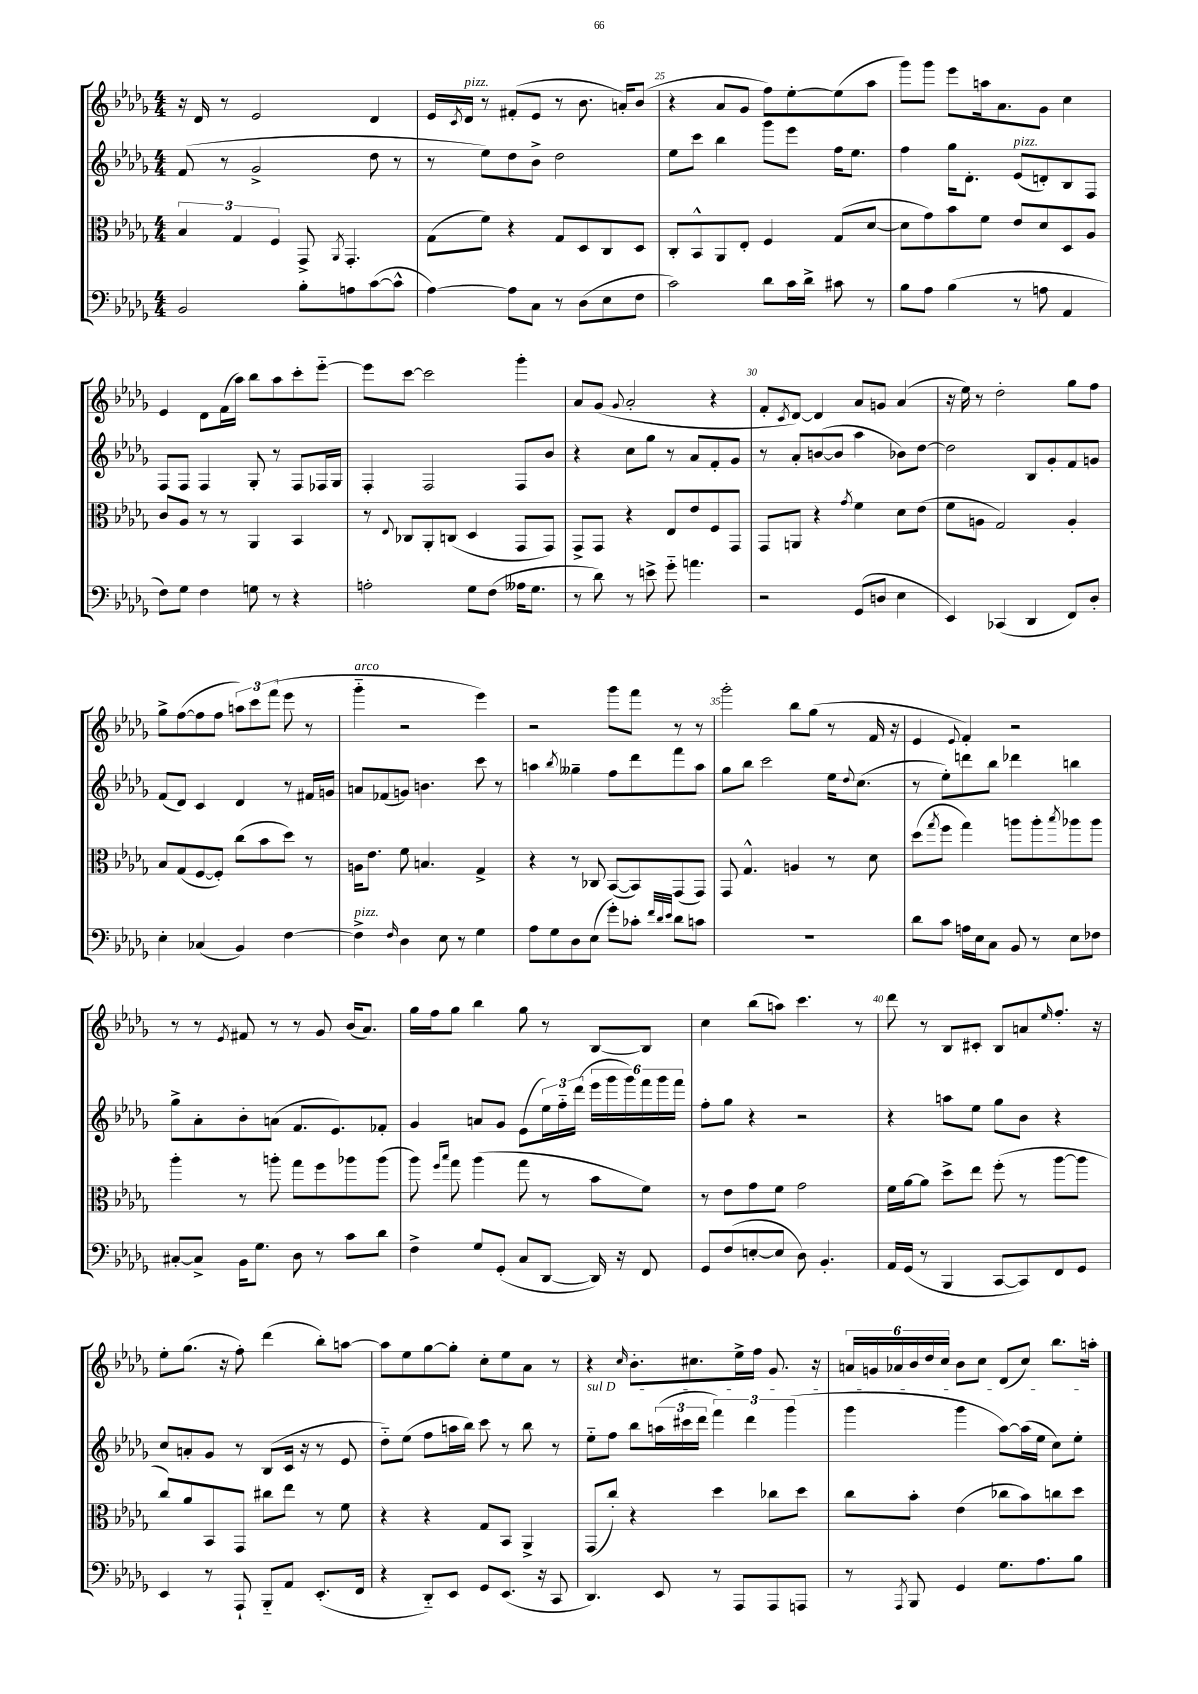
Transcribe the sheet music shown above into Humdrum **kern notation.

**kern	**kern	**kern	**kern
*staff4	*staff3	*staff2	*staff1
*clefF4	*clefC3	*clefG2	*clefG2
*k[b-e-a-d-g-]	*k[b-e-a-d-g-]	*k[b-e-a-d-g-]	*k[b-e-a-d-g-]
*M4/4	*M4/4	*M4/4	*M4/4
2BB-	6B-	(8f	16r
.	.	.	16d-
.	.	8r	8r
.	6G-	.	.
.	.	2g-^	2e-
.	6F	.	.
8B-'	8GG-^	.	.
.	8qAA-	.	.
8A	4.GG-'	.	.
([8c	.	8dd-	4d-
8c^^]	.	8r	.
=	=	=	=
[4A-)	(8G-	8r	16e-
.	.	.	8qc
.	.	.	16d-
.	8f)	8ee-)	8r
8A-]	4r	8dd-	(8f#'
8C	.	8b-^	8e-
8r	8G-	2dd-	8r
(8D-	8D-	.	8.b-
8E-	8C	.	.
.	.	.	16a')
8F	8D-	.	(8b-
=	=	=	=
2c)	8C'	8ee-	4r
.	8BB-^^	8ccc	.
.	8AA-	4bb-	8a-
.	8E-'	.	8g-
8d-	4F	8ggg-	8ff)
16c	.	8eee-	[8ee-'
16d-^	.	.	.
8c#	(8G-	16ff	(8ee-]
.	.	8.ee-	.
8r	[8d-	.	8aa-
=	=	=	=
8B-	8d-]	4ff	8ggg-)
8A-	8g-)	.	8ggg-
(4B-	8b-	16gg-	8eee-
.	.	8.d-'	.
.	8f	.	16aa
.	.	.	8.a-
8r	8e-	(8e-	.
8A	8d-	8d')	8g-
4AA-	8D-	8B-	4cc
.	8A-	8F	.
=	=	=	=
8F)	8c	8F	4e-
8G-	8A-	8F	.
4F	8r	4F	8d-
.	8r	.	(16f
.	.	.	16aa-)
8G	4AA-	8G-'	8bb-
8r	.	8r	8aa-
4r	4BB-	8F	8ccc'
.	.	16F-	[8eee-'~
.	.	16G-	.
=	=	=	=
2A'	8r	4F'	8eee-]
.	8qqE-	.	.
.	8C-	.	[8ccc
.	8AA-'	2F	2ccc]
.	(8C	.	.
8G-	4D-	.	.
(8F	.	.	.
16A--	8GG-	8F	4ggg-'
8.G-	.	.	.
.	8GG-)	8b-	.
=	=	=	=
8r	8GG-^	4r	8a-
8d-)	8GG-	.	(8g-
.	.	.	8qqg-
8r	4r	8cc	2a-'
8e^	.	8gg-	.
8g-'~	8E-	8r	.
4.a	8e-	8a-	.
.	8F	8f'	4r
.	8GG-	8g-	.
=	=	=	=
2r	8GG-	8r	8f'
.	.	.	8qc
.	8AA	8a-'	[8d-)
.	4r	([8b	4d-]
.	.	8b]	.
.	8qg-	.	.
(8GG-	4f	4aa-	8a-
8D	.	.	8g
4E-	8d-	8b-)	(4a-
.	(8e-	[8dd-	.
=	=	=	=
4EE-)	8f	2dd-]	16r
.	.	.	16ee-)
.	8A	.	8r
(4CC-	2G-)	.	2dd-'
4DD-	.	8B-	.
.	.	8g-'	.
8FF)	4A'	8f	8gg-
8D-'	.	8g	8ff
=	=	=	=
4E-'	8B-	(8f	8gg-^
.	(8G-	8d-)	([8ff
(4C-	[8F	4c	8ff]
.	8F'])	.	8ff
4BB-)	(8cc	4d-	12aa)
.	.	.	12ccc
.	8b-	.	.
.	.	.	(12fff
[4F	8dd-)	8r	8eee-
.	8r	16f#	8r
.	.	16g	.
=	=	=	=
4F^]	16A	8a	4ggg-'~
.	8.e-	.	.
.	.	(8f-	.
16qqF	.	.	.
4D-	8f	8g)	2r
.	4.B	4.b	.
8E-	.	.	.
8r	.	.	.
4G-	4G-^	8ccc	4eee-)
.	.	8r	.
=	=	=	=
8A-	4r	4aa	2r
8G-	.	.	.
.	.	8qbb-	.
8D-	8r	4gg--~	.
(8E-	8C-	.	.
8g-')	([8BB-	8ff	8ggg-
8c-'	8BB-])	8ddd-	8fff
32qqf	.	.	.
32qqd-	.	.	.
32qqe-	.	.	.
8d-	(8GG-	8fff	8r
8c	8GG-)	8aa	8r
=	=	=	=
1r	8GG-	8gg-	2ggg-'
.	4.G-^^	8bb-	.
.	.	2ccc	.
.	4A	.	8bb-
.	.	.	(8gg-
.	8r	16ee-	8r
.	.	8qqdd-	.
.	.	(8.cc	.
.	8d-	.	16f
.	.	.	16r
=	=	=	=
8d-	(8dd-	8r	4e-
.	8qgg-	.	.
8c	8ff	8ee-')	.
.	.	.	8qqe-
16A	4gg-)	8ddd	4f')
16E-	.	.	.
8C	.	8bb-	.
8BB-	8aa	4ddd-	2r
8r	8aa'	.	.
.	8qbb-	.	.
8E-	8aa-	4bb	.
8F-	8aa-	.	.
=	=	=	=
[8C#'	4aa-'	8gg-^	8r
8C#^]	.	8a-'	8r
.	.	.	8qe-
16BB-	8r	8b-'	8f#
8.G-	.	.	.
.	8aa'	(8a	8r
8D-	8gg-	8.f	8r
8r	8ff	.	8g-
.	.	8.e-)	.
8c	8aa-	.	(16b-
.	.	.	8.a-)
8d-	(8aa-	8f-'	.
=	=	=	=
4F^	8aa-)	4g-	16gg-
.	.	.	16ff
.	16qqff	.	.
.	16qqbb-	.	.
.	8gg-	.	8gg-
8G-	(4aa-	8a	4bb-
(8GG-'	.	8g-	.
8C	8gg-	(8e-	8gg-
[8DD-	8r	24ee-)	8r
.	.	24ff'~	.
.	.	(24ddd-	.
16DD-])	8b-	24eee-	[8B-
.	.	24ggg-	.
16r	.	.	.
.	.	24ggg-)	.
8FF	8f)	24fff	8B-]
.	.	24ggg-	.
.	.	24fff	.
=	=	=	=
8GG-	8r	8ff'	4cc
(8F	8e-	8gg-	.
[8E'	8g-	4r	(8bb-
8E]	8f	.	8aa)
8D-)	2g-	2r	4.ccc
4.BB-'	.	.	.
.	.	.	8r
=	=	=	=
16AA-	16f	4r	8ddd-
(16GG-	[16a-	.	.
8r	8a-]	.	8r
4BBB-	8dd-^	8aa	8B-
.	8ee-	8ee-	8c#'
[8CC	(8ff'	8gg-	8B-
8CC])	8r	8b-	8a
.	.	.	16qqee-
8FF	[8aa-	4r	8.ff'
8GG-	8aa-]	.	.
.	.	.	16r
=	=	=	=
4EE-	8cc)	8cc	8ee-'
.	8a-	8a'	(8.gg-
8r	8BB-	8g-	.
.	.	.	16r
8AAA-`	8GG-	8r	8ff')
8BBB-'~	8cc#	(8B-	(4ddd-
8AA-	8ee-	16c	.
.	.	16r	.
(8.EE-'	8r	8r	8bb-')
.	8f	8e-	[8aa
16FF	.	.	.
=	=	=	=
4r	4r	8dd-'~)	8aa]
.	.	(8ee-	8ee-
8DD-'~)	4r	8ff	[8gg-
8EE-	.	16aa	8gg-']
.	.	16bb-)	.
8GG-	8G-	8ccc	8cc'
(8.EE-	8BB-	8r	8ee-
.	4AA-^	8bb-	8a-
16r	.	.	.
8CC	.	8r	8r
=	=	=	=
4.DD-)	(8GG-	8ee-'~	4r
.	8cc')	8ff	.
.	.	.	16qqcc
.	4r	8bb-	8.b-'
8EE-	.	(24aa	.
.	.	24ccc#	.
.	.	.	8.cc#
.	.	24ddd-	.
8r	4dd-	6fff)	.
8AAA-	.	.	16ee-^
.	.	6ddd-	.
.	.	.	16ff
8AAA-	8cc-	.	8.g-
.	.	(6ggg-	.
8AAA	8dd-	.	.
.	.	.	16r
=	=	=	=
8r	8cc	4ggg-	24a
.	.	.	24g
.	.	.	24a-
8qAAA-	.	.	.
8BBB-	8b-'	.	24b-
.	.	.	24dd-
.	.	.	24cc
4GG-	(4e-	4ggg-	8b-
.	.	.	8cc
8.G-	8cc-	[8aa-)	(8d-
.	8b-)	(16aa-]	8cc)
8.A-	.	16ee-	.
.	8cc	8cc)	8.bb-
8B-	8dd-	8ee-'	.
.	.	.	16aa'
==	==	==	==
*-	*-	*-	*-
